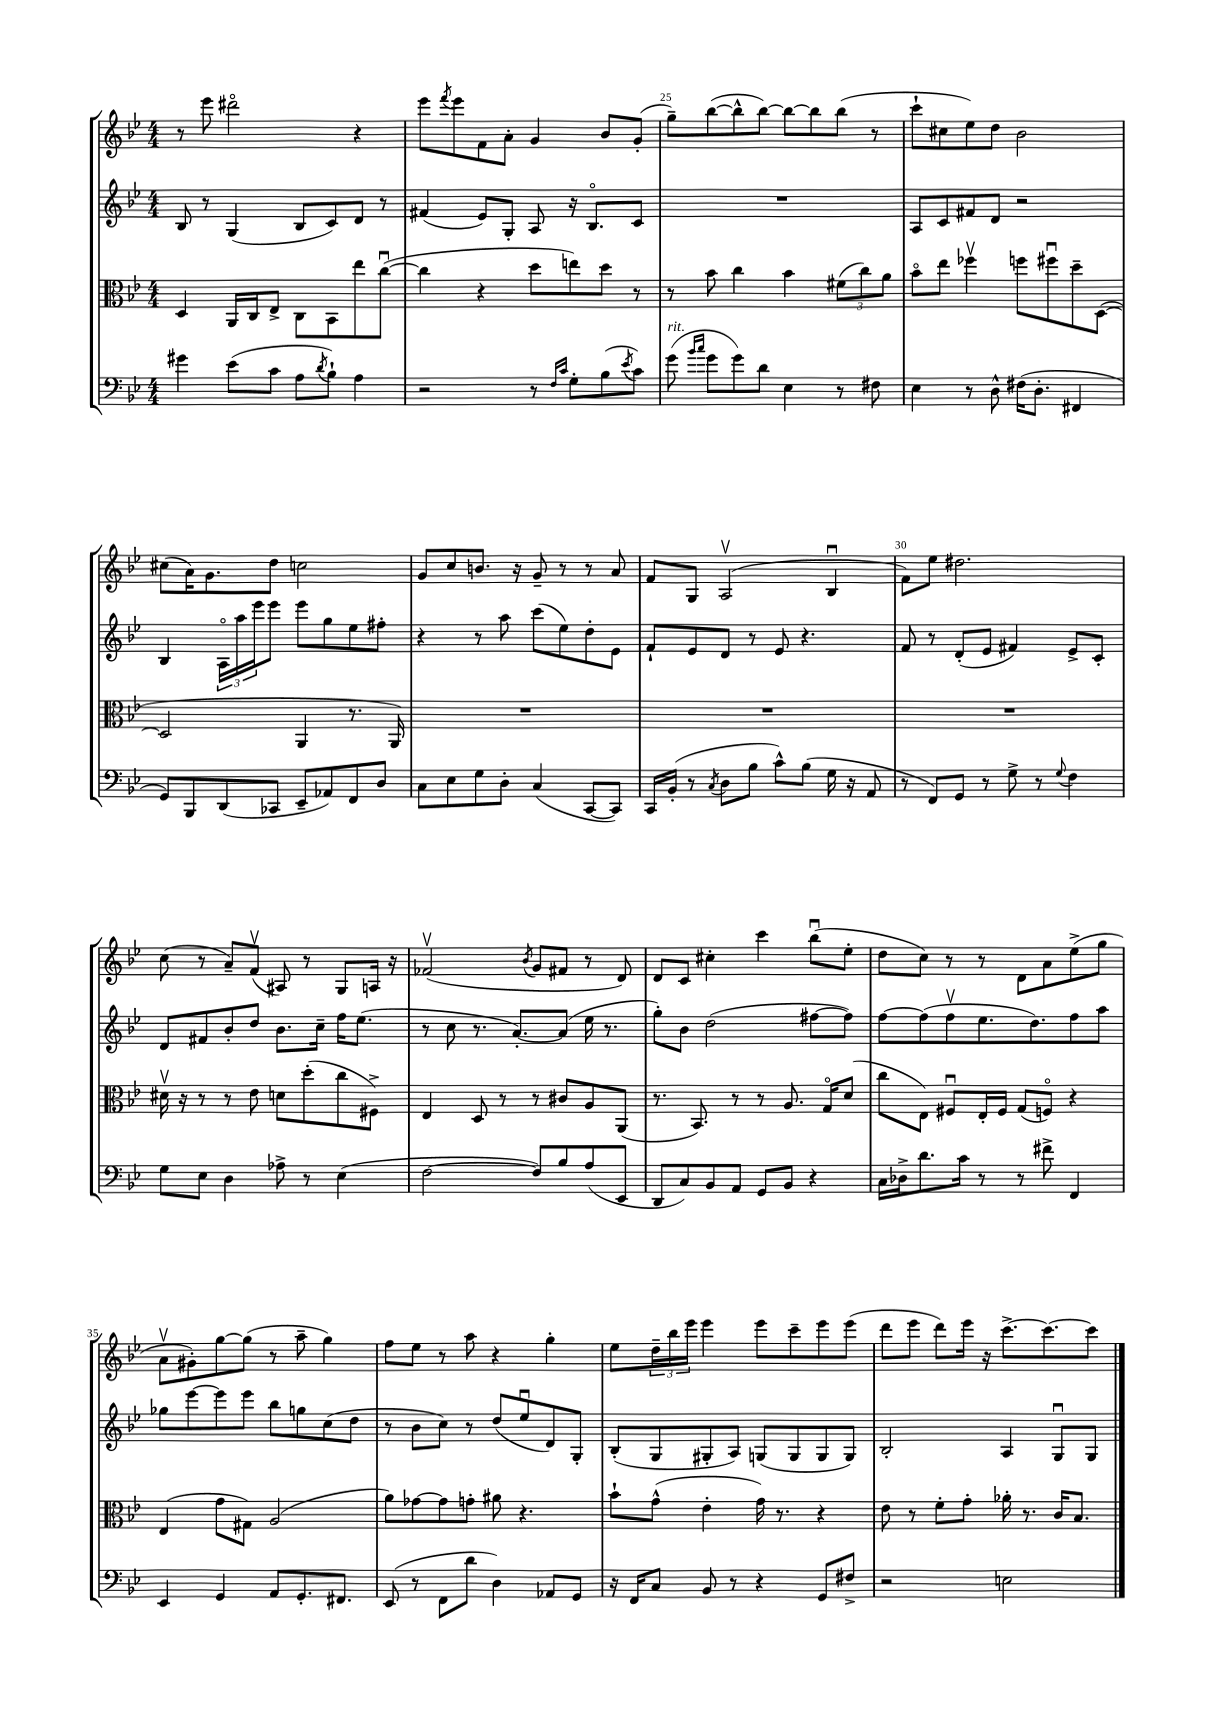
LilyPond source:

<<
\new StaffGroup <<
\new Staff = "s0" {
    \clef treble \key bes \major \numericTimeSignature \time 4/4
    r8 ees'''8 dis'''2\flageolet r4 |
    ees'''8 \acciaccatura { f'''8 } ees'''8 f'8 a'8-. g'4 bes'8 g'8-.( |
    g''8--) bes''8~( bes''8-^ bes''8~) bes''8~ bes''8 bes''8( r8 |
    c'''8-! cis''8 ees''8) d''8 bes'2 |
    cis''8( a'16) g'8. d''8 c''2 |
    g'8 c''8 b'8. r16 g'8-- r8 r8 a'8 |
    f'8 g8 a2\upbow( bes4\downbow |
    f'8) ees''8 dis''2. |
    c''8( r8 a'8--) f'8\upbow( ais8) r8 g8 a16 r16 |
    fes'2\upbow( \acciaccatura { bes'8 } g'8 fis'8 r8 d'8) |
    d'8 c'8 cis''4-. c'''4 bes''8\downbow( ees''8-. |
    d''8 c''8) r8 r8 d'8 a'8 ees''8->( g''8 |
    a'8\upbow gis'8-.) g''8~ g''8( r8 a''8-- g''4) |
    f''8 ees''8 r8 a''8 r4 g''4-. |
    ees''8 \tuplet 3/2 { d''16-- bes''16 ees'''16 } ees'''4 ees'''8 c'''8-- ees'''8 ees'''8( |
    d'''8 ees'''8 d'''8) ees'''16 r16 c'''8.~-> c'''8.~ c'''8 \bar "|." |
}
\new Staff = "s1" {
    \clef treble \key bes \major \numericTimeSignature \time 4/4
    bes8 r8 g4( bes8 c'8) d'8 r8 |
    fis'4( ees'8) g8-. a8 r16 bes8.\flageolet c'8 |
    R1 |
    a8 c'8 fis'8 d'8 r2 |
    bes4 \tuplet 3/2 { a16\flageolet a''16 ees'''16 } ees'''8 ees'''8 g''8 ees''8 fis''8-. |
    r4 r8 a''8 c'''8( ees''8) d''8-. ees'8 |
    f'8-! ees'8 d'8 r8 ees'8 r4. |
    f'8 r8 d'8-.( ees'8 fis'4) ees'8-> c'8-. |
    d'8 fis'8 bes'8-. d''8 bes'8. c''16-- f''16 ees''8.( |
    r8 c''8 r8. a'8.~-.) a'8( ees''16 r8. |
    g''8-.) bes'8 d''2( fis''8~ fis''8) |
    f''8~ f''8( f''8\upbow ees''8. d''8.) f''8 a''8 |
    ges''8 ees'''8~ ees'''8 ees'''8 bes''8 g''8 c''8( d''8 |
    r8 bes'8 c''8) r8 d''8( ees''8\downbow d'8) g8-. |
    bes8-.( g8 gis8-. a8) g8( g8 g8 g8) |
    bes2-. a4 g8\downbow g8 \bar "|." |
}
\new Staff = "s2" {
    \clef alto \key bes \major \numericTimeSignature \time 4/4
    d4 a,16 c16 ees8-> c8 bes,8 ees''8 c''8~\downbow( |
    c''4 r4 d''8 e''8) d''8 r8 |
    r8 bes'8 c''4 bes'4 \tuplet 3/2 { fis'8( c''8) a'8 } |
    bes'8\flageolet ees''8 fes''4\upbow f''8 fis''8\downbow d''8-- d8~( |
    d2 a,4 r8. a,16) |
    R1 |
    R1 |
    R1 |
    dis'16\upbow r16 r8 r8 ees'8 d'8 d''8-.( c''8 fis8->) |
    ees4 d8 r8 r8 cis'8 a8 a,8( |
    r8. bes,8.) r8 r8 a8. g16\flageolet d'8( |
    c''8 ees8) fis8\downbow ees16-. fis16 g8( f8\flageolet) r4 |
    ees4( g'8 gis8) a2( |
    a'8) ges'8~ ges'8 g'8-. ais'8 r4. |
    bes'8-! g'8-^( ees'4-. g'16) r8. r4 |
    ees'8 r8 f'8-. g'8-. aes'16-. r8. c'16 bes8. \bar "|." |
}
\new Staff = "s3" {
    \clef bass \key bes \major \numericTimeSignature \time 4/4
    gis'4 ees'8( c'8 a8 \acciaccatura { d'8 } bes8-!) a4 |
    r2 r8 \grace { f16 c'16 } g8-. bes8( \acciaccatura { ees'8 } c'8) |
    g'8^\markup { \italic "rit." }( \grace { bes'16 c''16 } g'8 g'8) d'8 ees4 r8 fis8 |
    ees4 r8 d8-^ fis16( d8.-. fis,4 |
    g,8) bes,,8 d,8( ces,8 ees,8-- aes,8) f,8 d8 |
    c8 ees8 g8 d8-. c4( c,8~ c,8) |
    c,16 bes,16-.( r8 \acciaccatura { c8 } d8 bes8 c'8-^) bes8( g16 r16 a,8 |
    r8 f,8) g,8 r8 g8-> r8 \appoggiatura { g8 } f4 |
    g8 ees8 d4 aes8-> r8 ees4( |
    f2~ f8) bes8 a8( ees,8 |
    d,8 c8) bes,8 a,8 g,8 bes,8 r4 |
    c16 des16-> d'8. c'16 r8 r8 fis'8-> f,4 |
    ees,4 g,4 a,8 g,8.-. fis,8. |
    ees,8( r8 f,8 d'8 d4) aes,8 g,8 |
    r16 f,16 c8 bes,8 r8 r4 g,8 fis8-> |
    r2 e2 \bar "|." |
}
>>
>>
\layout { \context { \Score currentBarNumber = #23 \override BarNumber.break-visibility = ##(#f #t #t) barNumberVisibility = #(every-nth-bar-number-visible 5) } }
